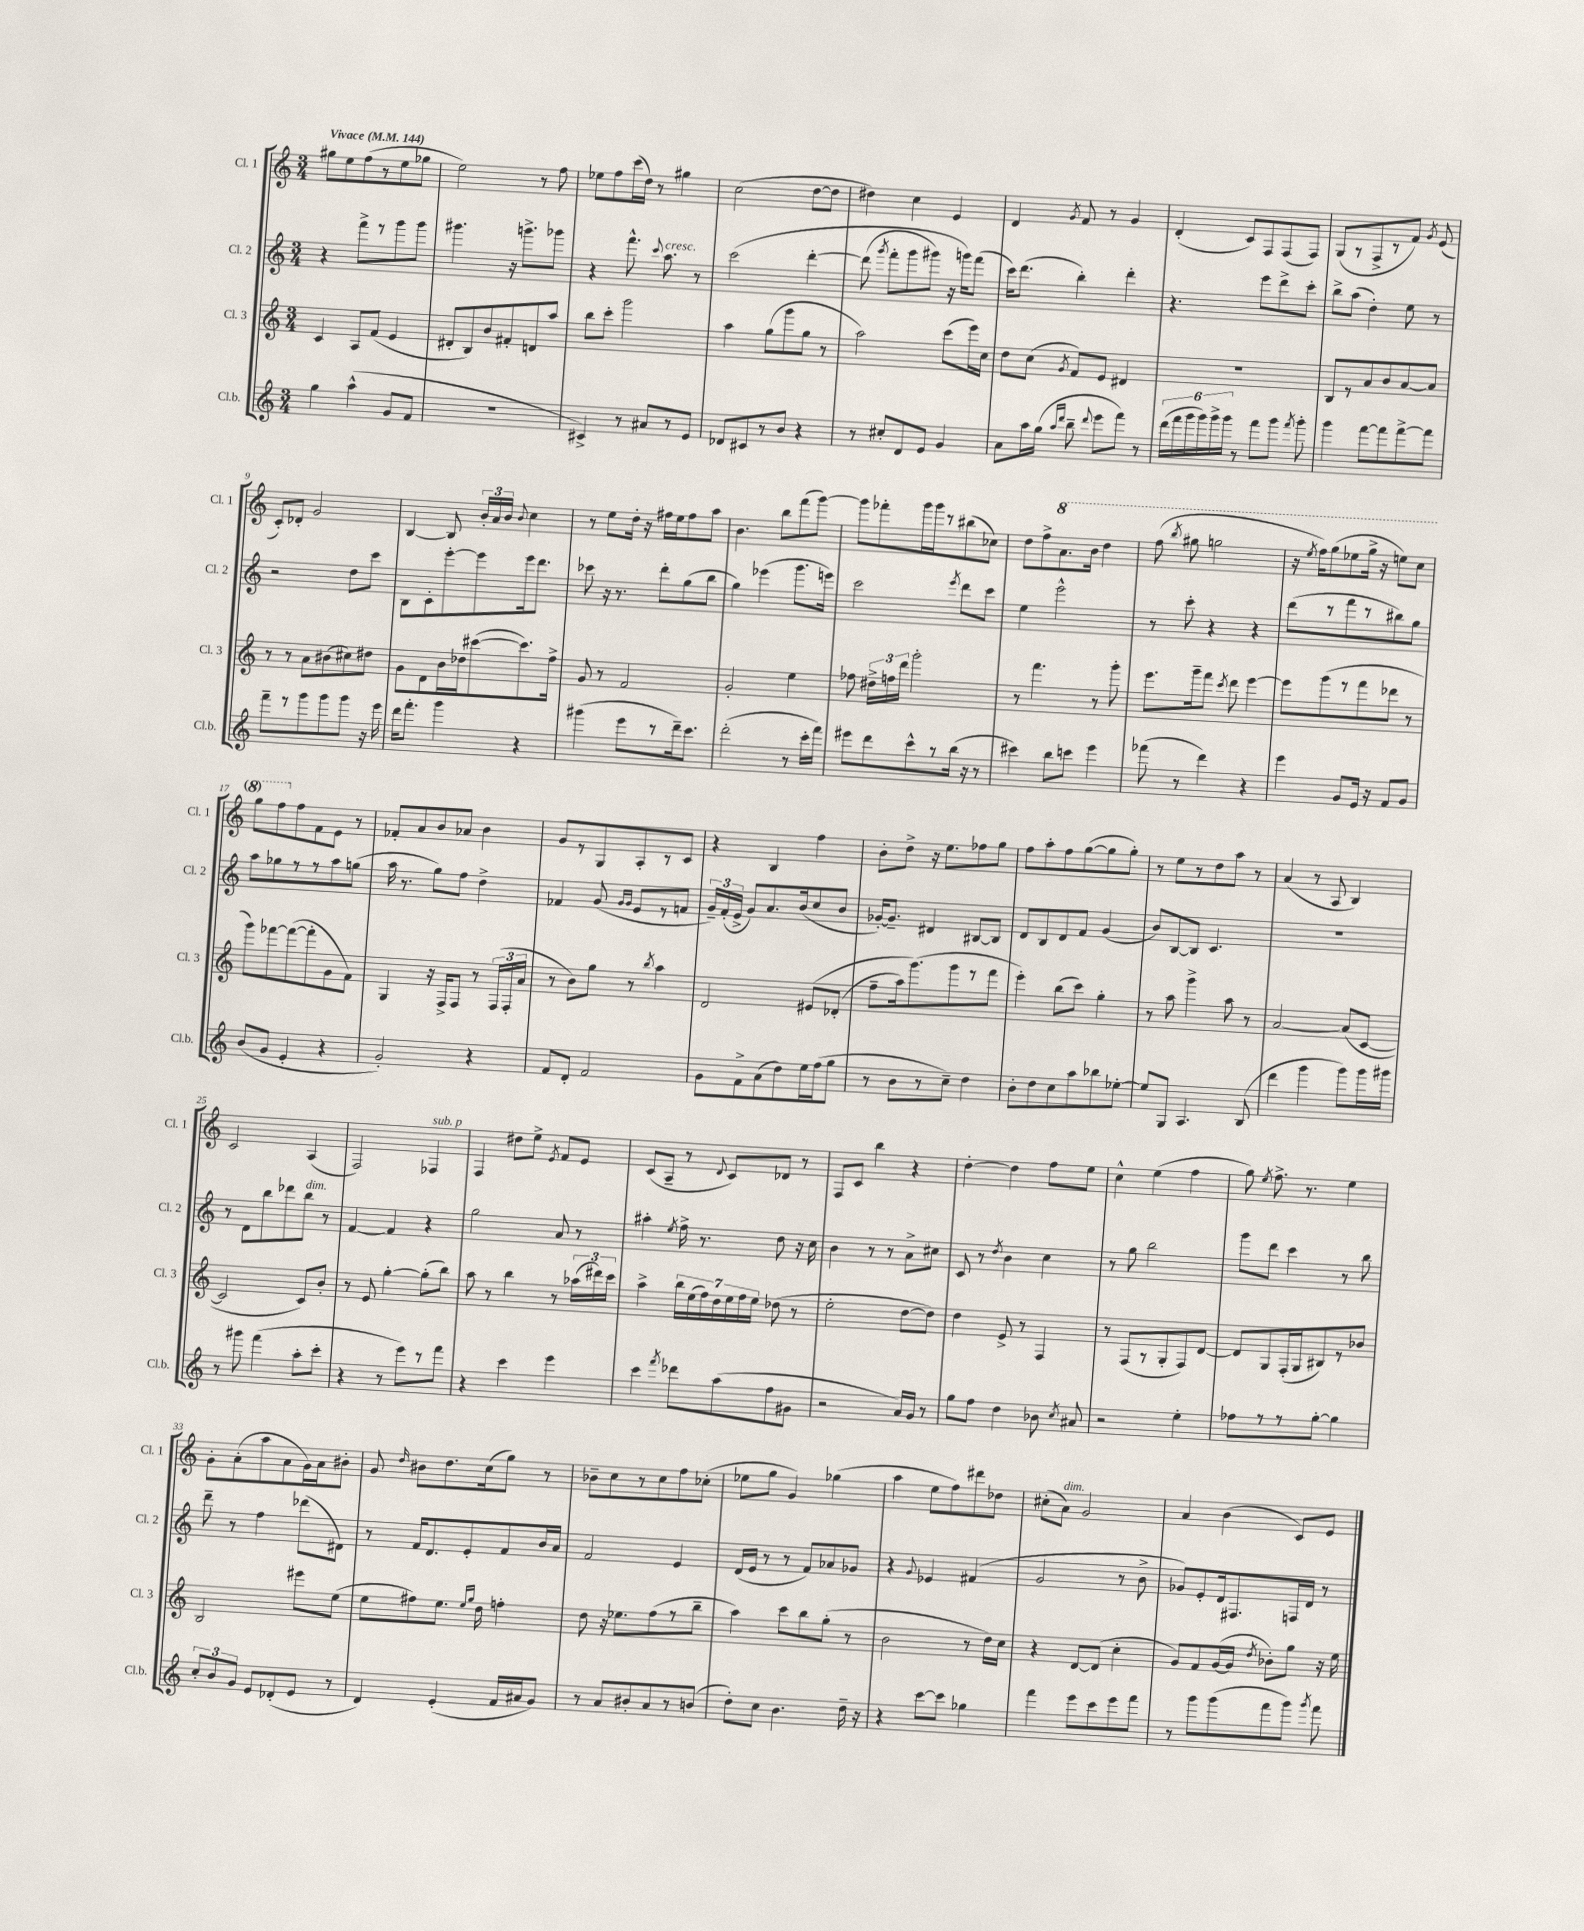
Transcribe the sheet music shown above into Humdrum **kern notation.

**kern	**kern	**kern	**kern
*part4	*part3	*part2	*part1
*staff4	*staff3	*staff2	*staff1
*I"Cl.b.	*I"Cl. 3	*I"Cl. 2	*I"Cl. 1
*I'Cl.b.	*I'Cl. 3	*I'Cl. 2	*I'Cl. 1
*clefG2	*clefG2	*clefG2	*clefG2
*k[]	*k[]	*k[]	*k[]
*M3/4	*M3/4	*M3/4	*M3/4
*MM144	*MM144	*MM144	*MM144
=1	=1	=1	=1
!	!	!	!LO:TX:a:B:t=Vivace
4gg\	4c/	4r	8gg#X\L
.	.	.	8ee\
(4aa^^\	8A/L	8fff^\L	(8ff\
.	(8f/J	8r	8r
8g/L	4e/	8ggg\	8ee\
8f/J	.	8ggg\J	8gg-X\J
=2	=2	=2	=2
2.r	8d#X'/L	4.ggg#X\	2ee\)
.	8B/)	.	.
.	8b/	.	.
.	8f#X'/	16r	.
.	.	8.gggn^\L	.
.	8dn/	.	8r
.	8aa/J	8ggg-X\J	8ff\
=3	=3	=3	=3
4c#X^/)	8bb\L	4r	8ee-X\L
.	8ccc'\J	.	8ff\
8r	2ggg\	8.fff^^\	(16ccc\L
.	.	.	16dd\JJ)
8a#X/L	.	.	8r
.	.	8qqccc/	.
!	!	!LO:TX:a:i:t=cresc.	!
.	.	8.aa\	.
8r	.	.	4gg#X\
8e/J	.	8r	.
=4	=4	=4	=4
8d-X/L	4aa\	(2ccc\	(2cc\
8c#X/	.	.	.
8r	(8gg\L	.	.
8b/J	8ggg\	.	.
4r	8gg\J	[4ddd'\	[8dd\L
.	8r	.	8dd\J]
=5	=5	=5	=5
8r	2aa\)	(8ddd\]	4dd#X\)
.	.	8qggg/	.
8cc#X'/L	.	8fff'\L	.
8d/	.	8ggg\	4cc\
8e/J	.	8ggg#X\J)	.
4g/	(8ccc\L	16r	4e/
.	.	16gggn\KL)	.
.	16eee\L)	(8fff\J	.
.	16cc\JJ	.	.
=6	=6	=6	=6
8a\L	8dd\L	16ccc\KL)	4d/
.	.	(8.ddd\J	.
16aa\L	(8cc\J	.	.
(16gg\JJ	.	.	.
16qqaa/LL	.	.	.
16qqddd/JJ	8qg/	.	8qg/
8bb~\	8f/L)	4bb'\)	8f/
8qqddd/	.	.	.
8eee\L	8e/J	.	8r
8fff\J)	4d#X/	4ddd'\	4g/
8r	.	.	.
=7	=7	=7	=7
(24ddd\LL	2.r	4.r	(4d'/
24fff\	.	.	.
24ggg\	.	.	.
24ggg\)	.	.	.
24ggg^\	.	.	.
24ggg\JJ	.	.	.
8r	.	.	8c/L)
8fff\L	.	8eee\L	8F/
8ggg\J	.	8ddd^\	(8F/
8qfff/	.	.	.
8ggg'\	.	8ccc'\J	8F/J)
=8	=8	=8	=8
4ggg\	8B/L	8bb^\L	(8G/L
.	8r	(8aa\J	8r
[8fff\L	8a/	4dd'\)	8F^/
8fff\]	8b/	.	8r
[8fff^\	[8a/	8ee\	8f/J)
.	.	.	8qg/
8fff\J]	8a/J]	8r	(8e/
!!LO:LB:g=z
=9	=9	=9	=9
8fff~\L	8r	2r	8c'/L)
8r	8r	.	8d-X'/J
8ggg\	8a\L	.	2g/
8ggg\	(8b#X\	.	.
8ggg\J	8cc#X\)	8dd\L	.
16r	8dd#X\J	8ccc\J	.
16eee\	.	.	.
=10	=10	=10	=10
16ddd\KL	8g\L	8B\L	[4B/
8.fff'\J	.	.	.
.	8d\	8c'\	.
4ggg\	16b\L	[8eee'\	8B/]
.	16dd-X\J	.	.
.	([8ccc#X\	8eee\]	24b'/LL
.	.	.	24a/
.	.	.	24b/JJ
.	.	.	8qqb/
4r	8.ccc#\])	16eee\k	4cc\
.	.	8.ddd\J	.
.	16ff^\Jk	.	.
=11	=11	=11	=11
(4ggg#X\	8g/	8ccc-X\	8r
.	8r	16r	8ee\L
.	.	8.r	.
8eee\L	2f/	.	16dd'\Jk
.	.	.	16r
8r	.	8ddd'\L	16ff#X\LL
.	.	.	16ee\J
16ddd~\k)	.	(8gg\	8ff#\
8.ccc\J	.	.	.
.	.	8bb\J	8aa\J
=12	=12	=12	=12
(2ddd'\	2g'/	4gg\)	4.b\
.	.	(4eee-X\	.
.	.	.	8bb\L
8r	4ee\	8.ggg\L	(8fff\
16ccc'\LL	.	.	[8ggg\J)
16fff\JJ)	.	16eeen\Jk)	.
=13	=13	=13	=13
8eee#X\L	8ff-X\	2ccc\	8ggg\L]
8ddd\	24dd#X^\LL	.	8fff-X'\
.	24ffn\	.	.
.	24ddd\JJ	.	.
8ccc^^\	2ggg'\	.	16ggg\L
.	.	.	16ggg\J
8r	.	.	8r
.	.	8qeee/	.
(16bb\Jk	.	8ddd\L	(8bb#X\
16r	.	.	.
8r	.	8ccc\J	8cc-X\J)
=14	=14	=14	=14
4ccc#X\)	8r	4ee\	8dd\L
.	4.fff\	.	8ff^\
*	*	*	*8va
8bb\L	.	2eee^^\	8.aa\
8cccn\J	.	.	.
.	.	.	16bb\Jk
4eee\	8r	.	4ddd\
.	8ggg'\	.	.
=15	=15	=15	=15
(8fff-X\	8.eee\L	8r	(8fff\
.	.	.	8qbbb/
8r	.	8ccc'\	8ggg#X\
.	16ggg~\k	.	.
4ddd\)	8fff\J	4r	2gggn\
.	8qccc/	.	.
.	8ddd\	.	.
4r	[4eee\	4r	.
=16	=16	=16	=16
4eee\	8eee\L]	(8ddd\L	16r
.	.	.	8qeee/
.	.	.	16fff\KL)
.	(8ggg\	8r	(8ggg\
8g/L	8r	8fff\	8eee-X\
16e/Jk	8fff\	8r	16ggg^\Jk
16r	.	.	16r
8f/L	8ddd-X\J	8bb#X\)	8eeen\L)
8g/J	8r	8gg\J	8ccc\J
!!LO:LB:g=z
=17	=17	=17	=17
(8b/L	8ggg\L)	8aa\L	8ggg\L
8g/J	[8fff-X\	8gg-X\	8fff\
*	*	*	*X8va
4e'/	(8fff-\_	8r	8ff\
.	8fff-'\]	8r	8f\
4r	8g\	8aa\	8e\J
.	8f\J)	(8ggn\J	8r
=18	=18	=18	=18
2g'/)	4G/	16aa\	8f-X'/L
.	.	8.r	.
.	.	.	8a/
.	16r	8gg\L)	8b/
.	16F^/KL	.	.
.	8F/J	8ff\J	8a-X/J
4r	8r	4dd^\	4b\
.	(24F/LL	.	.
.	24F'/	.	.
.	24a/JJ	.	.
=19	=19	=19	=19
8f/L	8r	4f-X/	8g/L
8d'/J	8b\L)	.	8r
2f/	8gg\J	(8g/	8G/
.	.	16qqg/LL	.
.	.	16qqg/JJ	.
.	8r	8e/L	8A'/
.	8qbb/	.	.
.	4aa\	8r	8r
.	.	8fn/J	8c/J
=20	=20	=20	=20
8g\L	2d/	24g~/LL)	4r
.	.	(24f'/	.
.	.	24e^/JJ	.
8f^\	.	8g/L)	.
(8a\	.	8.a/	4B/
8dd\)	.	.	.
.	.	(16b/k	.
16ee\L	(8e#X/L	8cc/	4ff\
(16ff\J	.	.	.
8gg\J	(8d-X'/J	8b/J	.
=21	=21	=21	=21
8r	8ff~\L	[16g-X'/KL)	8b'\L
.	.	8.g-~/J]	.
8b\L	16aa\k)	.	8dd^\J
.	(8.ggg\)	.	.
8r	.	4d#X/	16r
.	.	.	8.ee\L
8cc~\J)	8ggg\	.	.
4dd\	8r	[8B#X/L	8ff-X\
.	8fff\J	8B#/J]	8gg\J
=22	=22	=22	=22
8b'\L	4eee'\)	8d/L	8ff\L
8dd\	.	8B/	8aa'\
8cc\	(8bb\L	8d/	8ff\
8aa\	8ccc\J)	8f/J	([8gg\
8bb-X\	4gg'\	(4g/	8gg\]
[8ee-X'\J	.	.	8gg'\J)
=23	=23	=23	=23
8ee-/L]	8r	8b/L)	8r
8G/J	8aa\	[8B/	8ee\L
4.A/	4ggg^\	8B/J]	8r
.	.	4.c/	8dd\
.	8aa\	.	8aa\J
(8B/	8r	.	8r
=24	=24	=24	=24
4ddd\	[2a/	2.r	(4a/
4ggg\	.	.	8r
.	.	.	8A/
8ggg\L)	(8a/L]	.	4B/)
16ggg\L	[8c/J	.	.
16ggg#X\JJ	.	.	.
!!LO:LB:g=z
=25	=25	=25	=25
8r	2c/]	8r	2c/
8ggg#X\	.	8d\L	.
(4fff\	.	8bb\	.
.	.	8ddd-X\	.
!	!	!LO:TX:a:i:t=dim.	!
8aa'\L	8c/L)	8bb\J	(4A/
8ccc'\J	8b'/J	8r	.
=26	=26	=26	=26
4r	8r	[4f/	2F/)
.	8e/	.	.
8r	[4gg'\	4f/]	.
8eee\L)	.	.	.
!	!	!	!LO:TX:a:i:t=sub. p
8r	(8gg'\L]	4r	4F-X/
8fff\J	8bb\J)	.	.
=27	=27	=27	=27
4r	8aa\	2gg\	4F/
.	8r	.	.
4ccc\	4bb\	.	8dd#X\L
.	.	.	8ee^\J
.	.	.	8qe/
4eee\	8r	8a/	8f/L
.	(24aa-X\LL	8r	8e/J
.	24ddd#X\)	.	.
.	24ccc\JJ	.	.
=28	=28	=28	=28
4ccc\	4aa^\	4aa#X'\	(8c/L
.	.	.	8A~/J
8qfff/	.	8qee/	.
8ddd-X\L	28bb\LL	16ff^\	8r
.	(28ee\	.	.
.	.	8.r	.
.	28ff\)	.	.
.	28dd\	.	.
.	.	.	8qqd/
(8aa\	.	.	8c/L)
.	28ee\	.	.
.	28ff\	.	.
.	28ee\JJ	.	.
8ff\	(8dd-X\	8dd\	8d-X/J
8g#X\J	8r	16r	8r
.	.	16cc\	.
=29	=29	=29	=29
2r	2ee'\	4b\	8F/L
.	.	.	8c/J
.	.	8r	4bb\
.	.	8r	.
16a/LL)	[8dd\L	8a^\L	4r
16g/JJ	.	.	.
8r	8dd\J])	8cc#X\J	.
=30	=30	=30	=30
8gg\L	4dd\	8c/	[4dd'\
8ff\J	.	8r	.
.	.	8qdd/	.
4dd\	8e^/	4b\	4dd\]
.	8r	.	.
8b-X\	4F/	4cc\	8ff\L
8qcc/	.	.	.
8a#X/	.	.	8ee\J
=31	=31	=31	=31
2r	8r	8r	4cc^^\
.	(8F/L	8gg\	.
.	8r	2bb\	(4ee\
.	8G'/	.	.
4ee'\	8F/)	.	4ff\
.	[8d/J	.	.
=32	=32	=32	=32
8ff-X\L	8d/L]	8ggg\L	8gg\)
.	.	.	8qee/
8r	8G/	8ddd\J	8.ff^\
8r	(16F'/L	4ccc\	.
.	16G/J	.	8.r
[8gg'\J	8B#X/)	.	.
4gg\]	8r	8r	4ee\
.	8b-X/J	8bb\	.
!!LO:LB:g=z
=33	=33	=33	=33
12cc'/L	2B/	8ddd~\	8g'\L
12b/	.	.	.
.	.	8r	(8a'\
12g/J	.	.	.
8e/L	.	4ff\	8aa\
(8d-X'/	.	.	8a\
8e/J	8eee#X\L	(8ddd-X\L	16g\L)
.	.	.	16a\J
8r	(8ee\J	8d#X\J)	8b#X'\J
=34	=34	=34	=34
4d/)	8ee\L	8r	8g/
.	.	.	16qqdd/
.	8ff#X\)	16f/KL	8b#X\L
.	.	8.d/	.
(4e'/	8.ee\J	.	8.dd\
.	.	8e'/	.
.	16qqee/LL	.	.
.	16qqgg/JJ	.	.
.	16dd\	.	(16cc\k
16f/LL	4ffn'\	8f/	8gg\J)
16a#X/J	.	.	.
8g/J)	.	16b/L	8r
.	.	16a/JJ	.
=35	=35	=35	=35
8r	8dd\	2f/	8b-X~\L
8a/L	16r	.	8cc\
.	8.ee-X\L	.	.
8b#X'/	.	.	8r
8a/	(8ff\	.	8cc\
8r	8r	4e/	8ff\
(8bn/J	8bb~\J	.	(8cc-X'\J
=36	=36	=36	=36
8dd'\L)	4aa\)	(16d/LL	8ee-X\L
.	.	16e/JJ	.
8cc\J	.	8r	8gg\J
4.b\	8ccc\L	8r	4g/)
.	8bb\	8f/L)	.
.	(8gg'\J	8a-X/	(4gg-X\
16dd~\	8r	8g-X/J	.
16r	.	.	.
=37	=37	=37	=37
4r	2b\	4r	4aa\
.	.	8qqg/	.
[8ccc\L	.	4e-X/	8ee\L
8ccc\J]	.	.	8ff\)
4gg-X\	8r	(4f#X/	8ddd#X\
.	16dd\LL)	.	8dd-X\J
.	16cc\JJ	.	.
=38	=38	=38	=38
4fff\	4r	2g/	(8cc#X'\L
!	!	!	!LO:TX:a:i:t=dim.
.	.	.	8a\J)
8eee\L	[8d/L	.	2g/
8ccc\	(8d/J]	.	.
8eee\	4cc'\	8r	.
8fff\J	.	8b^\	.
=39	=39	=39	=39
8r	8g/L)	8g-X/L)	4a/
8ggg\L	8f/	8e'/	.
(8ggg\	([16g/L	16d/k	(4b\
.	16g/JJ]	8.F#X/	.
.	8qdd/	.	.
8fff\	8b-X'\L)	.	.
8ggg\J)	8gg\J	16Fn/L	8c/L)
.	.	16d/JJ	.
8qggg/	.	.	.
8fff\	16r	8r	8e/J
.	16ee\	.	.
==	==	==	==
*-	*-	*-	*-
